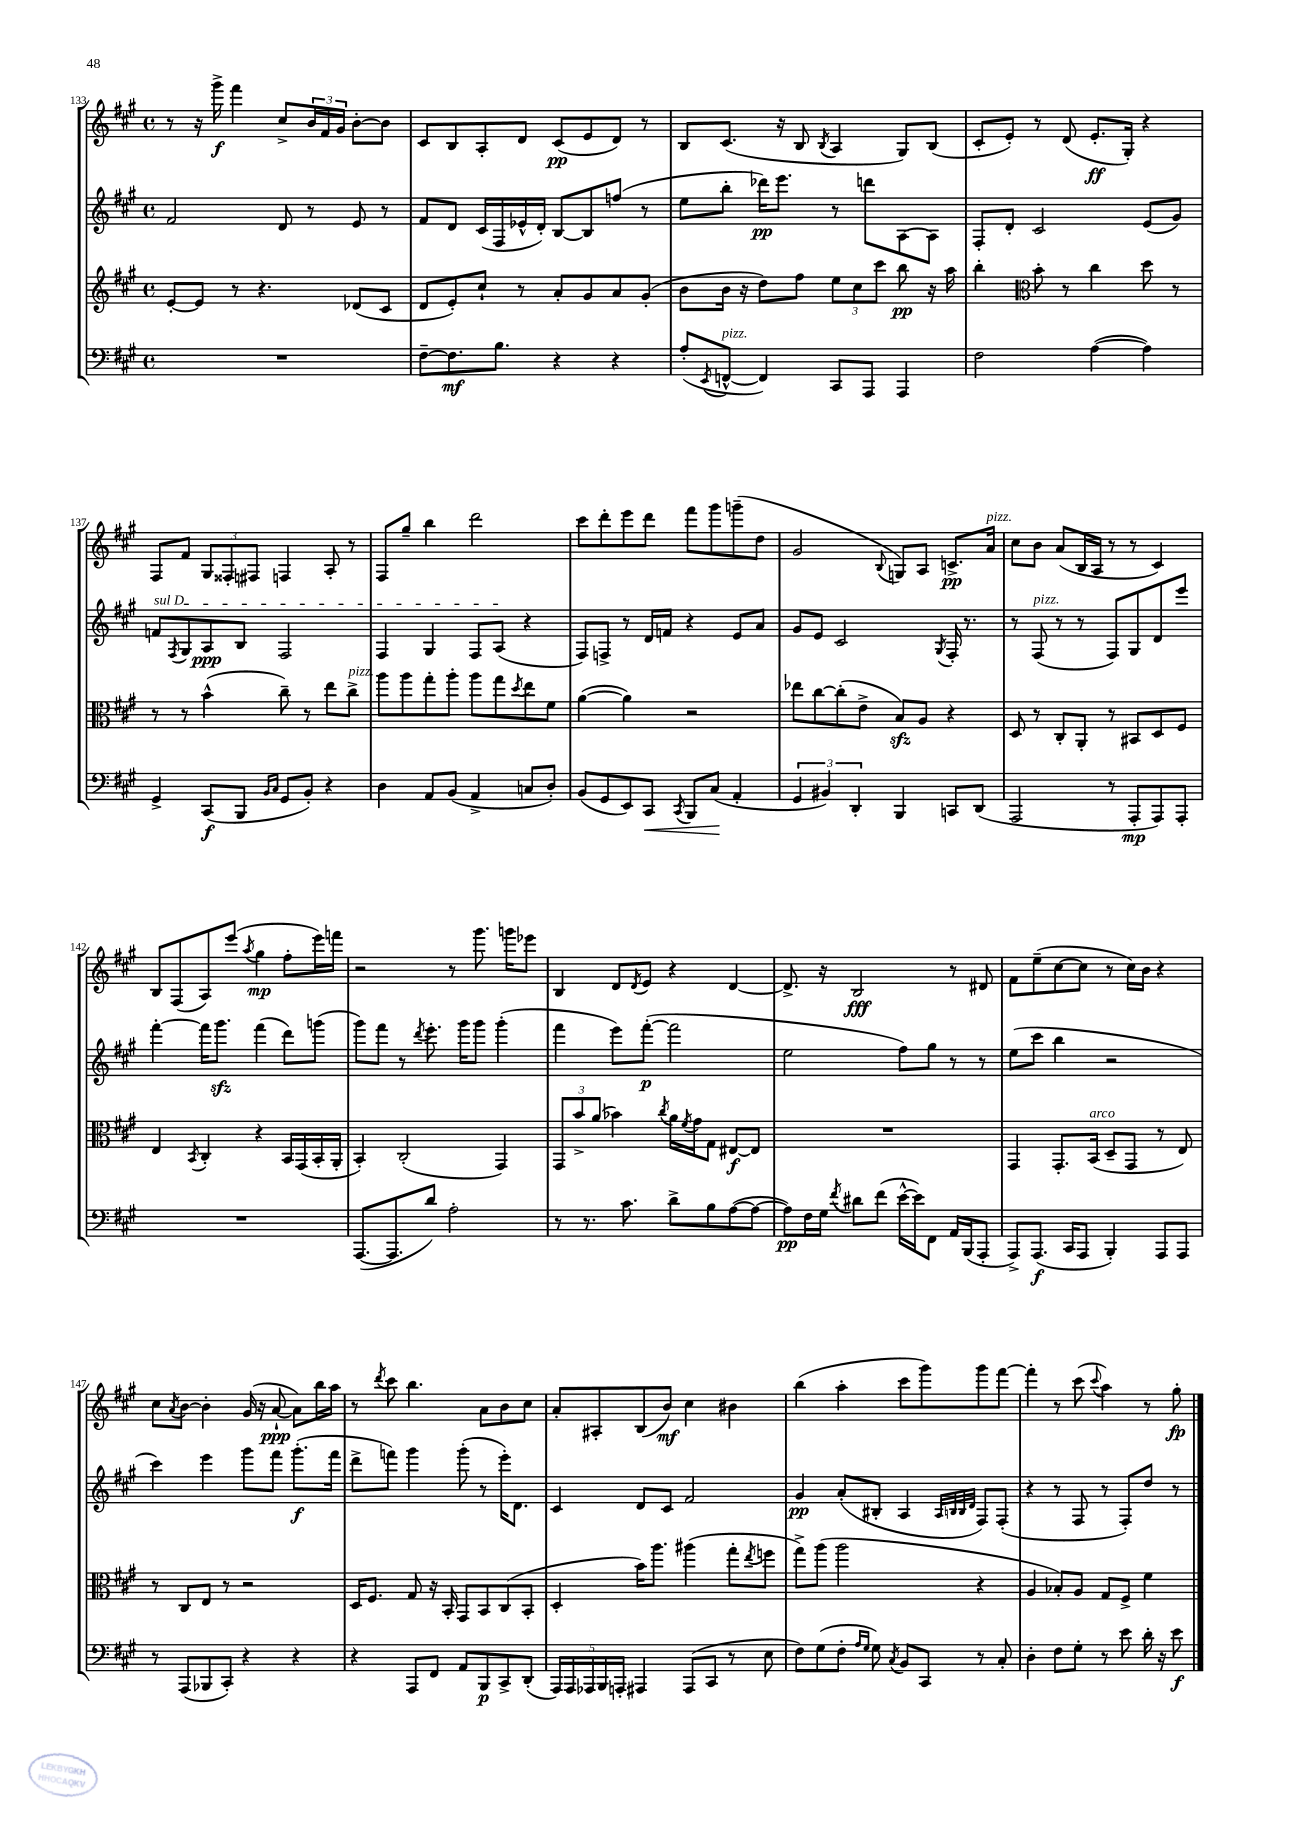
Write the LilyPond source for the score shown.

<<
\new StaffGroup <<
\new Staff = "s0" {
    \clef treble \key a \major \defaultTimeSignature \time 4/4
    r8 r16 gis'''16->\f fis'''4 cis''8-> \tuplet 3/2 { b'16 fis'16 gis'16 } b'8~-. b'8 |
    cis'8 b8 a8-. d'8 cis'8\pp( e'8 d'8) r8 |
    b8 cis'8.( r16 b8 \acciaccatura { b8 } a4 gis8) b8( |
    cis'8-. e'8-.) r8 d'8( e'8.-.\ff gis16-.) r4 |
    fis8 fis'8 \tuplet 3/2 { gis8 fisis8-. fis8 } f4 a8-. r8 |
    fis8 gis''8-- b''4 d'''2 |
    cis'''8 d'''8-. e'''8 d'''8 fis'''8 gis'''8 g'''8--( d''8 |
    gis'2 \appoggiatura { b8 } g8) a8 c'8.->\pp a'16^\markup { \italic "pizz." } |
    cis''8 b'8 a'8( b16 a16 r8 r8 cis'4) |
    b8 fis8( a8) e'''8( \acciaccatura { a''8 } gis''4\mp fis''8-. e'''16) f'''16 |
    r2 r8 gis'''8. g'''16 ees'''8 |
    b4 d'8 \acciaccatura { d'8 } e'8 r4 d'4~ |
    d'8.-> r16 b2\fff r8 dis'8 |
    fis'8 e''8--( cis''8~ cis''8 r8 cis''16) b'16 r4 |
    cis''8 \acciaccatura { a'8 } b'8~ b'4-. gis'16( r16 a'8~-!\ppp a'8) b''16 a''16 |
    r8 \acciaccatura { d'''8 } cis'''8 b''4. a'8 b'8 cis''8 |
    a'8-. ais8-. b8( b'8\mf) cis''4 bis'4 |
    b''4( a''4-. cis'''8 gis'''8) gis'''8 fis'''8~ |
    fis'''4-. r8 cis'''8( \appoggiatura { cis'''8 } a''4) r8 gis''8-.\fp \bar "|." |
}
\new Staff = "s1" {
    \clef treble \key a \major \defaultTimeSignature \time 4/4
    fis'2 d'8 r8 e'8 r8 |
    fis'8 d'8 cis'16( fis16 ees'16-^ d'16-.) b8~ b8 f''8( r8 |
    e''8 b''8-. des'''16\pp) e'''8. r8 d'''8 a8~ a8 |
    fis8-. d'8-. cis'2 e'8( gis'8) |
    \once \override TextSpanner.bound-details.left.text = \markup { \italic "sul D" } f'8\startTextSpan \acciaccatura { fis8 } gis8 a8\ppp b8 fis2 |
    fis4 gis4 fis8 a8\stopTextSpan( r4 |
    fis8) f8-> r8 d'16 f'16 r4 e'8 a'8 |
    gis'8 e'8 cis'2 \acciaccatura { gis8 } fis16-. r8. |
    r8 fis8^\markup { \italic "pizz." }( r8 r8 fis8) gis8 d'8 e'''8 |
    fis'''4~-. fis'''16 gis'''8.\sfz fis'''4( d'''8) g'''8( |
    gis'''8) fis'''8 r8 \acciaccatura { d'''8 } e'''8.-. gis'''16 gis'''8 gis'''4-.( |
    fis'''4 e'''8) fis'''8~-.\p( fis'''2 |
    e''2 fis''8) gis''8 r8 r8 |
    e''8( cis'''8 b''4 r2 |
    cis'''4) e'''4 gis'''8 fis'''8 gis'''8.-.\f( fis'''16 |
    d'''8-> f'''8) gis'''4 gis'''8-.( r8 e'''16-.) d'8. |
    cis'4 d'8 cis'8 fis'2 |
    gis'4\pp a'8-.( bis8-. a4 \grace { a32 b32 b32 d'32 } fis8) fis8-.( |
    r4 r8 fis8 r8 fis8-.) d''8 r8 \bar "|." |
}
\new Staff = "s2" {
    \clef treble \key a \major \defaultTimeSignature \time 4/4
    e'8~-. e'8 r8 r4. des'8( cis'8 |
    d'8 e'8-.) cis''8-! r8 a'8-. gis'8 a'8 gis'8-.( |
    b'8 b'16 r16 d''8) fis''8 \tuplet 3/2 { e''8 cis''8 cis'''8 } b''8\pp r16 a''16 |
    b''4-. \clef alto b'8-. r8 cis''4 d''8 r8 |
    r8 r8 b'4-^( cis''8--) r8 e''8 cis''8->^\markup { \italic "pizz." } |
    a''8 a''8 gis''8-. a''8-. a''8 gis''8 \acciaccatura { d''8 } e''8 fis'8 |
    a'4~( a'4) r2 |
    ees''8 cis''8~ cis''8-.( e'8-> b8\sfz) a8 r4 |
    d8 r8 cis8-. a,8-. r8 bis,8 d8 fis8 |
    e4 \acciaccatura { b,8 } cis4-. r4 b,16 gis,16( b,16-. a,16-. |
    b,4-.) cis2-.( gis,4) |
    \tuplet 3/2 { gis,8 b'8-> a'8( } bes'4) \acciaccatura { cis''8 } a'16 \acciaccatura { fis'8 } gis'16 gis8 eis8~\f eis8 |
    R1 |
    gis,4 gis,8.-. b,16^\markup { \italic "arco" }( d8-- gis,8 r8 e8) |
    r8 cis8 e8 r8 r2 |
    d16 fis8. gis8 r16 b,16-. gis,8 b,8 cis8( b,8-. |
    d4-. b'16) a''8. ais''4( gis''8-. \acciaccatura { e''8 } f''8 |
    gis''8->) a''8( a''2 r4 |
    a4 bes8-.) a8 gis8 fis8-> fis'4 \bar "|." |
}
\new Staff = "s3" {
    \clef bass \key a \major \defaultTimeSignature \time 4/4
    R1 |
    fis8~-- fis8.\mf b8. r4 r4 |
    a8-.( \acciaccatura { e,8 } f,8~-^^\markup { \italic "pizz." } f,4) cis,8 a,,8 a,,4 |
    fis2 a4~( a4) |
    gis,4-> cis,8\f( b,,8 \grace { b,16 cis16 } gis,8 b,8-.) r4 |
    d4 a,8 b,8( a,4-> c8 d8-.) |
    b,8( gis,8 e,8) cis,8\< \acciaccatura { cis,8 } b,,8 cis8\!( a,4-. |
    \tuplet 3/2 { gis,4 bis,4) d,4-. } b,,4 c,8 d,8( |
    a,,2 r8 a,,8-.\mp a,,8) a,,8-. |
    R1 |
    a,,8.~( a,,8. d'8) a2-. |
    r8 r8. cis'8. d'8-> b8 a8~( a8~ |
    a8\pp) fis16 gis16 \acciaccatura { fis'8 } dis'8 fis'8( e'16~-^ e'16) fis,8 a,16 b,,16( a,,8-. |
    a,,8->) a,,8.\f( cis,16 a,,8 b,,4-.) a,,8 a,,8 |
    r8 a,,8( bes,,8 cis,8-.) r4 r4 |
    r4 a,,8 fis,8 a,8 b,,8\p cis,8-> d,8-.( |
    \tuplet 5/4 { a,,16) a,,16 aes,,16 b,,16 a,,16-. } ais,,4 ais,,8( cis,8 r8 e8 |
    fis8) gis8( fis8-. \grace { a16 gis16 } gis8) \acciaccatura { cis8 } b,8 cis,8 r8 cis8-. |
    d4-. fis8 gis8-. r8 e'8 d'16-. r16 e'8\f \bar "|." |
}
>>
>>
\layout { \context { \Score currentBarNumber = #133 } }
